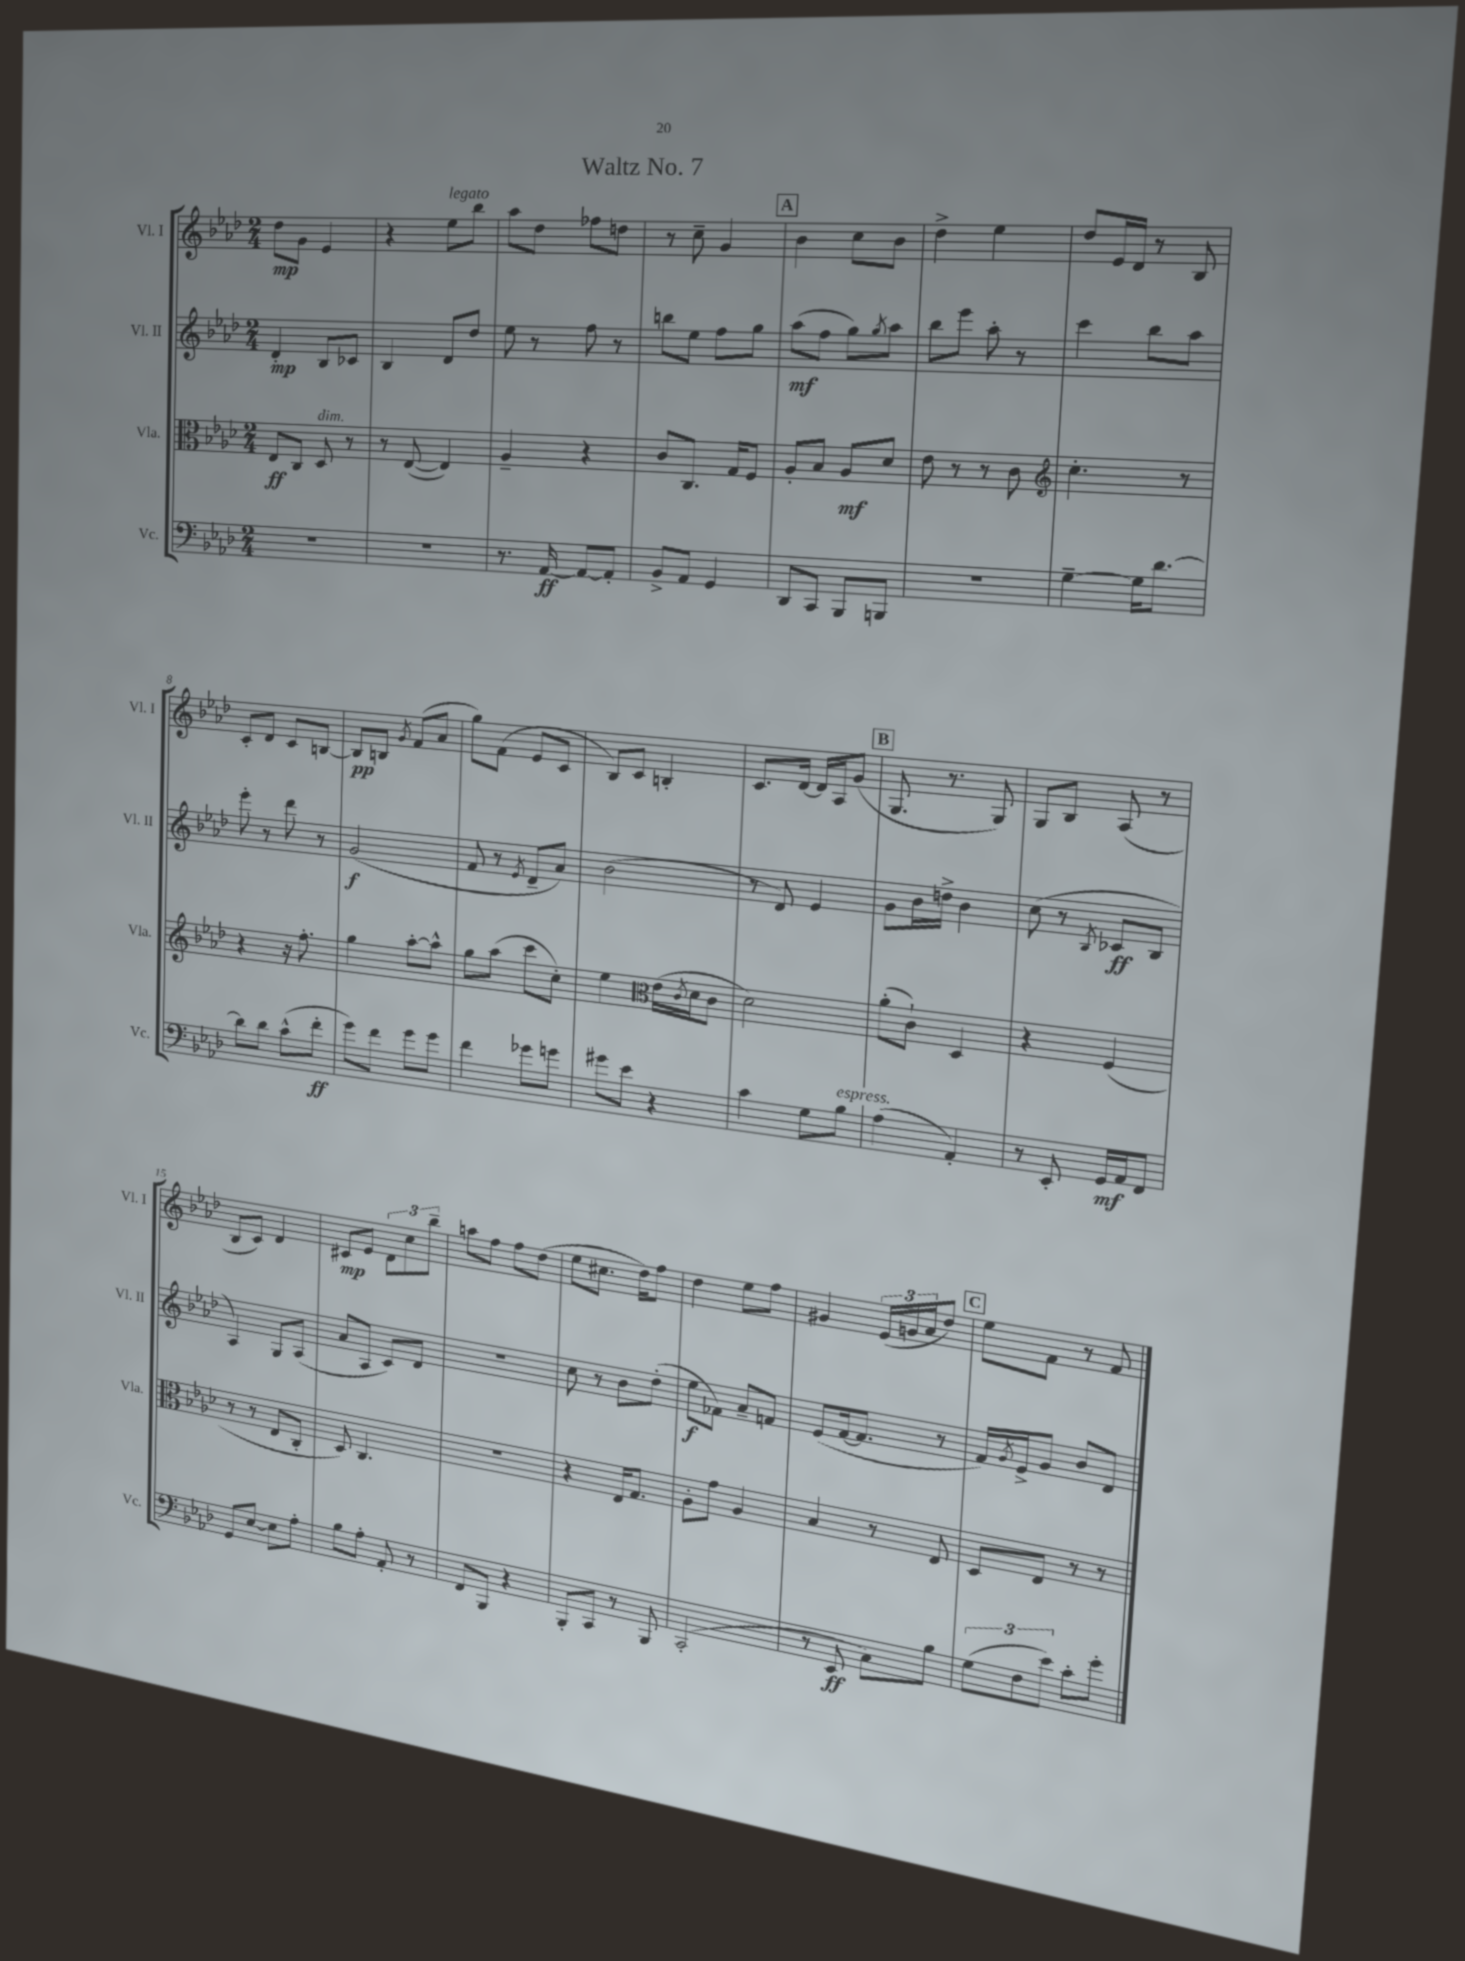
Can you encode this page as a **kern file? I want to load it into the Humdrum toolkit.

**kern	**kern	**kern	**kern
*staff4	*staff3	*staff2	*staff1
*clefF4	*clefC3	*clefG2	*clefG2
*k[b-e-a-d-]	*k[b-e-a-d-]	*k[b-e-a-d-]	*k[b-e-a-d-]
*M2/4	*M2/4	*M2/4	*M2/4
2r	8E-/L	4d-'/	8dd-\L
.	8C/J	.	8g\J
.	8D-/	8B-/L	4e-/
.	8r	8c-/J	.
=	=	=	=
2r	8r	4B-/	4r
.	([8E-/	.	.
.	4E-/])	8d-/L	8ee-\L
.	.	8dd-/J	8bb-\J
=	=	=	=
8.r	4A-~/	8ee-\	8aa-\L
.	.	8r	8dd-\J
[16AA-/	.	.	.
8AA-/_L	4r	8ff\	8ff-\L
8AA-'/]J	.	8r	8dd\J
=	=	=	=
8BB-^/L	8c/L	8bb\L	8r
8AA-/J	8.C/J	8ee-\J	8cc~\
4GG/	.	8ff\L	4g/
.	16G/LK	.	.
.	8F/J	8gg\J	.
=	=	=	=
8DD-/L	8A-'/L	(8aa-\L	4b-\
8CC/J	8B-/J	8ff\J	.
8BBB-/L	8A-/L	8gg\L)	8cc\L
.	.	8qgg/	.
8BBB/J	8d-/J	8aa-\J	8b-\J
=	=	=	=
2r	8e-\	8bb-\L	4dd-^\
.	8r	8eee-\J	.
.	8r	8aa-'\	4ee-\
.	8c\	8r	.
=	=	=	=
*	*clefG2	*	*
[4G~\	4.cc'\	4ccc\	8dd-/L
.	.	.	16e-/L
.	.	.	16d-/JJ
16G\]LK	.	8bb-\L	8r
[8.d-\J	.	.	.
.	8r	8aa-\J	8B-/
=	=	=	=
8d-\]L	4r	8eee-'\	8c'/L
8d-\J	.	8r	8d-/J
(8c^^\L	16r	8ddd-\	8c/L
.	8.ff'\	.	.
8f'\J	.	8r	[8B/J
=	=	=	=
8g\L)	4gg\	(2g/	8B/]L
8f\J	.	.	8B/J
.	.	.	8qg/
8g\L	[8aa-'\L	.	(8f/L
8g\J	8aa-^^\]J	.	8a-/J
=	=	=	=
4f\	8gg\L	8f/	8gg\L)
.	(8aa-\J	8r	(8f\J
.	.	8qe-/	.
8g-\L	8ccc\L	8d-~/L	8e-/L
8g\J	8cc'\J)	8a-/J)	8c/J
=	=	=	=
8g#\L	4ee-\	(2b-\	8B-/L)
8e-\J	.	.	8c/J
*	*clefC3	*	*
4r	(16e-\LL	.	4B'/
.	8qc/	.	.
.	16d-\J	.	.
.	8c\J	.	.
=	=	=	=
4c\	2d-\)	8r	8.c/L
.	.	8d-/)	.
.	.	.	[16d-/Jk
8G\L	.	4e-/	16d-/]LL
.	.	.	16A-/J
8B-\J	.	.	(8g/J
=	=	=	=
(4A-\	(8a-'\L	8g\L	8.G/
.	8c`\J)	16b-\L	.
.	.	16dd^\JJ	8.r
4AA-'/)	4D-/	4b-\	.
.	.	.	8G/)
=	=	=	=
8r	4r	(8cc\	8G/L
8EE-'/	.	8r	8B-/J
.	.	8qB-/	.
16GG/LL	(4F/	8c-/L	(8A-/
16AA-/J	.	.	.
8FF/J	.	8B-/J	8r
=	=	=	=
8GG/L	8r	4A-/)	8B-/L
[8E-/J	8r	.	8c/J)
8E-\]L	8E-/L	8G/L	4d-/
8A-'\J	8C'/J	(8A-/J	.
=	=	=	=
8B-\L	8D-/)	8a-/L	8c#/L
8A-'\J	4.C/	8A-/J	8e-/J
8AA-'/	.	8c/L)	12d-\L
.	.	.	12cc\
8r	.	8d-/J	.
.	.	.	12bb-~\J
=	=	=	=
8FF/L	2r	2r	8aa\L
8BBB-/J	.	.	8ff\J
4r	.	.	8ff\L
.	.	.	(8dd-\J
=	=	=	=
8BBB-'/L	4r	8cc\	8ee-\L
8CC/J	.	8r	8.cc#\J
8r	16E-/LK	8b-\L	.
.	8.G/J	.	16dd-\LK)
8BBB-/	.	(8dd-'\J	8ff\J
=	=	=	=
(2CC'/	8A-'\L	8ee-\L	4dd-\
.	8g\J	8f-\J)	.
.	4A-/	8a-~/L	8ee-\L
.	.	8f/J	8ff\J
=	=	=	=
8r	4B-/	(8e-/L	4g#/
8EE-/	.	[16f/k	.
.	.	8.f/]J	.
8C\L)	8r	.	(24e-/LL
.	.	.	24g/
.	.	.	24a-/J
8B-\J	8E-/	8r	8dd-/J)
=	=	=	=
(12G\L	8D-/L	16f/LL)	8ee-\L
.	.	8qg/	.
.	.	16e-^/J	.
12F\	.	.	.
.	8E-/J	8g/J	8f\J
12e-\J)	.	.	.
8c'\L	8r	8b-/L	8r
8g'\J	8r	8d-/J	8f/
==	==	==	==
*-	*-	*-	*-
